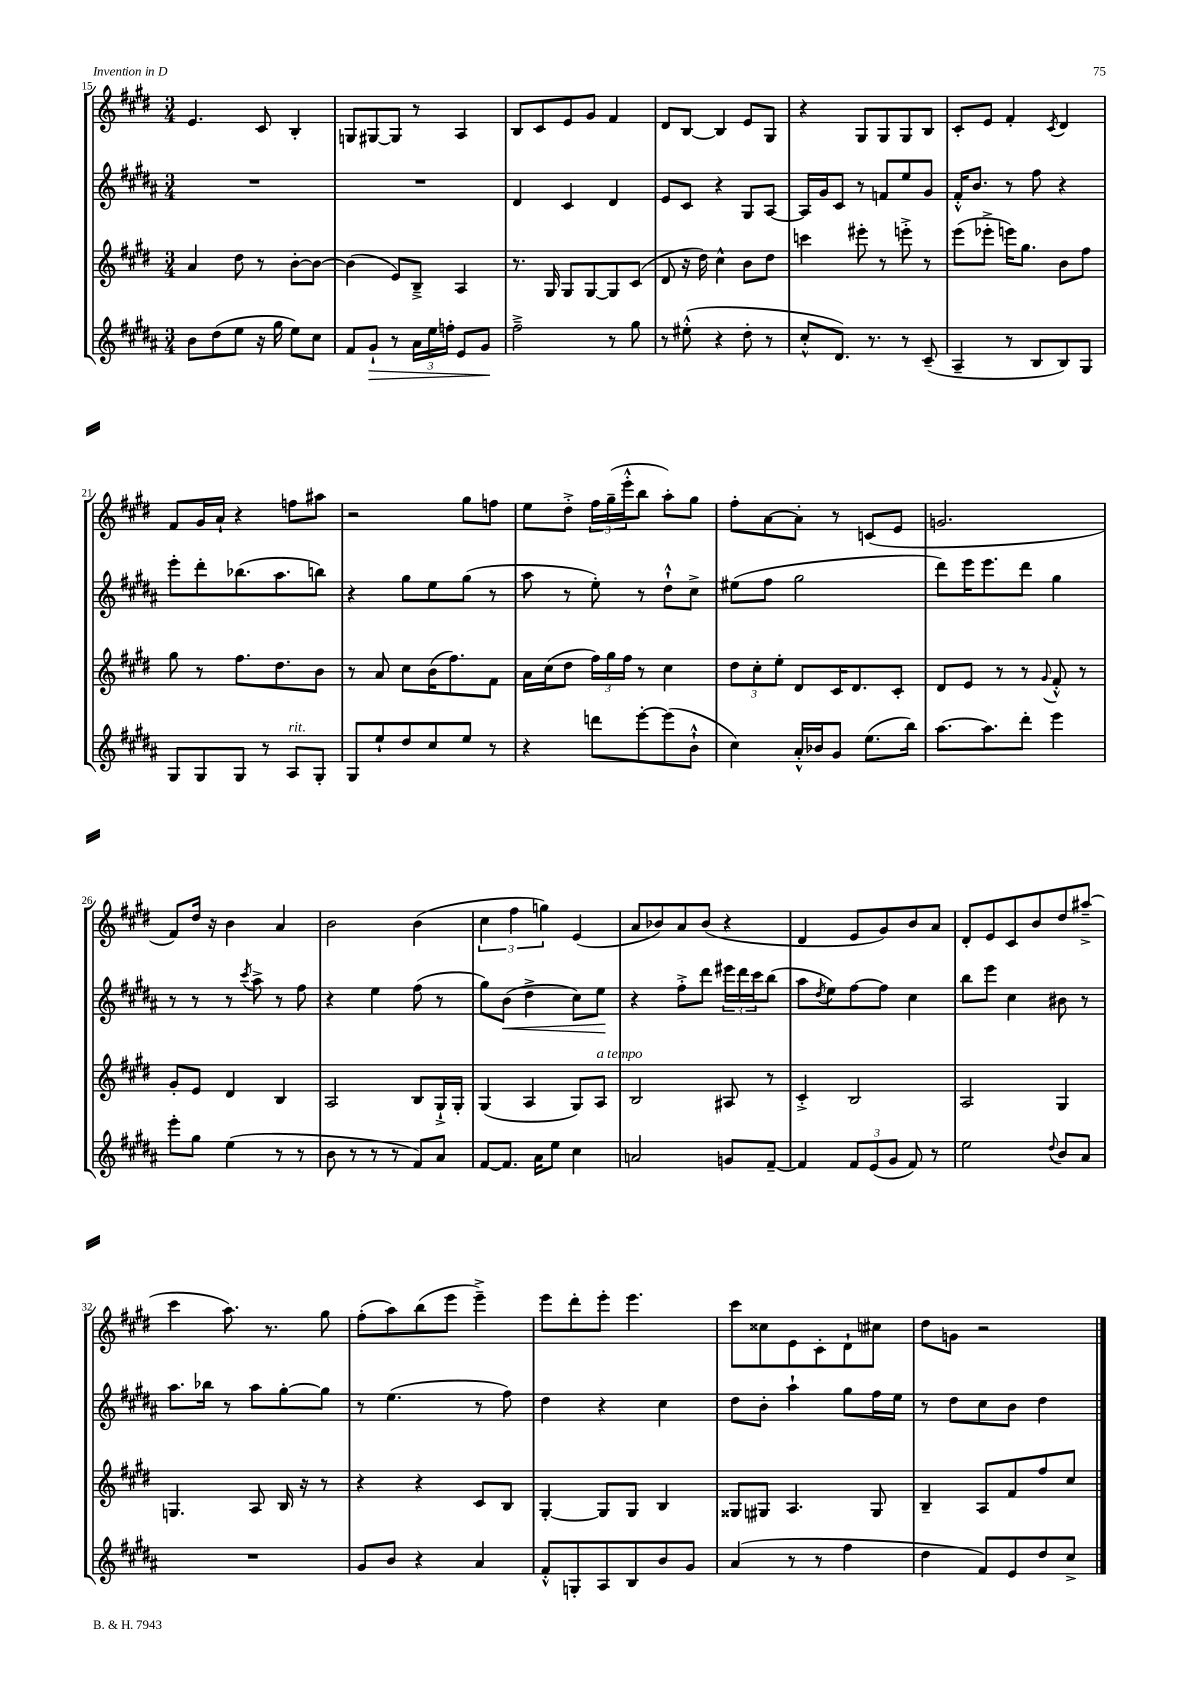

**kern	**kern	**kern	**kern
*staff4	*staff3	*staff2	*staff1
*clefG2	*clefG2	*clefG2	*clefG2
*k[f#c#g#d#a#]	*k[f#c#g#d#]	*k[f#c#g#d#a#]	*k[f#c#g#d#]
*M3/4	*M3/4	*M3/4	*M3/4
8b\L	4a/	2.r	4.e/
(8dd#\	.	.	.
8ee\J	8dd#\	.	.
16r	8r	.	8c#/
16gg#\	.	.	.
8ee\L)	[8b'\L	.	4B'/
8cc#\J	8b\_J	.	.
=	=	=	=
8f#/L	(4b\]	2.r	8G/L
8g#`/J	.	.	[8G#/
8r	8e/L)	.	8G#/]J
24a#\LL	8B~^/J	.	8r
24ee\	.	.	.
24ff'\JJ	.	.	.
8e/L	4A/	.	4A/
8g#/J	.	.	.
=	=	=	=
2ff#~^\	8.r	4d#/	8B/L
.	.	.	8c#/
.	16G#/	.	.
.	8G#/L	4c#/	8e/
.	[8G#/	.	8g#/J
8r	8G#/]	4d#/	4f#/
8gg#\	(8c#/J	.	.
=	=	=	=
8r	8d#/	8e/L	8d#/L
(8ee#'^^\	16r	8c#/J	[8B/J
.	16dd#\)	.	.
4r	4cc#^^\	4r	4B/]
8dd#'\	8b\L	8G#/L	8e/L
8r	8dd#\J	[8A#/J	8G#/J
=	=	=	=
8cc#'^^/L	4ccc\	16A#/]LL	4r
.	.	16g#/J	.
8.d#/J)	.	8c#/J	.
.	8eee#'\	8r	8G#/L
8.r	.	.	.
.	8r	8f/L	8G#/
8r	8eee'^\	8ee/	8G#/
(8c#~/	8r	8g#/J	8B/J
=	=	=	=
4A#~/	(8eee\L	16f#'^^/LK	8c#'/L
.	.	8.b/J	.
.	8eee-'^\J	.	8e/J
8r	16eee\LK)	8r	4f#'/
.	8.gg#\J	.	.
8B/L	.	8ff#\	.
.	.	.	8qc#/
8B/)	8b\L	4r	4d#/
8G#/J	8ff#\J	.	.
=	=	=	=
8G#/L	8gg#\	8eee'\L	8f#/L
8G#/	8r	8ddd#'\	16g#/L
.	.	.	16a`/JJ
8G#/J	8.ff#\L	(8.bb-\	4r
8r	.	.	.
.	8.dd#\	8.aa#\	.
8A#/L	.	.	8ff\L
8G#'/J	8b\J	8bb\J)	8aa#\J
=	=	=	=
8G#/L	8r	4r	2r
8ee`/	8a/	.	.
8dd#/	8cc#\L	8gg#\L	.
8cc#/	(16b\K	8ee\	.
.	8.ff#\)	.	.
8ee/J	.	(8gg#\J	8gg#\L
8r	8f#\J	8r	8ff\J
=	=	=	=
4r	16a\LL	8aa#\	8ee\L
.	(16cc#\J	.	.
.	8dd#\J	8r	8dd#'^\J
8ddd\L	24ff#\LL)	8ee'\)	24ff#\LL
.	24gg#\	.	(24gg#~\
.	24ff#\JJ	.	24eee'^^\J
[8eee'\	8r	8r	8bb\J
(8eee\]	4cc#\	8dd#`^^\L	8aa'\L)
8b`^^\J	.	8cc#^\J	8gg#\J
=	=	=	=
4cc#\)	12dd#\L	(8ee#\L	8ff#'\L
.	12cc#'\	.	.
.	.	8ff#\J	[8a\
.	12ee'\J	.	.
16a#'^^/LL	8d#/L	2gg#\	8a'\]J
16b-/J	.	.	.
8g#/J	16c#/K	.	8r
.	8.d#/	.	.
(8.ee\L	.	.	(8c/L
.	8c#'/J	.	8e/J
16bb\Jk)	.	.	.
=	=	=	=
[8.aa#\L	8d#/L	8ddd#\L)	2.g/
.	8e/J	16eee\K	.
8.aa#\]	.	8.eee\	.
.	8r	.	.
8ddd#'\J	8r	8ddd#\J	.
.	8qqg#/	.	.
4eee\	8f#'^^/	4gg#\	.
.	8r	.	.
=	=	=	=
8eee'\L	8g#'/L	8r	8f#/L)
8gg#\J	8e/J	8r	16dd#/Jk
.	.	.	16r
(4ee\	4d#/	8r	4b\
.	.	8qccc#/	.
.	.	8aa#^\	.
8r	4B/	8r	4a/
8r	.	8ff#\	.
=	=	=	=
8b\	2A/	4r	2b\
8r	.	.	.
8r	.	4ee\	.
8r	.	.	.
8f#/L)	8B/L	(8ff#\	(4b\
8a#/J	16G#`^/L	8r	.
.	16G#'/JJ	.	.
=	=	=	=
[8f#/L	(4G#/	8gg#\L)	6cc#\
8.f#/]J	.	(8b\J	.
.	.	.	6ff#\
.	4A/	4dd#^\	.
16a#\LK	.	.	.
.	.	.	6gg\)
8ee\J	.	.	.
4cc#\	8G#/L)	8cc#\L)	(4e/
.	8A/J	8ee\J	.
=	=	=	=
2a/	2B/	4r	8a/L
.	.	.	8b-/)
.	.	8ff#'^\L	8a/
.	.	8ddd#\J	(8b-/J
8g/L	8A#/	24eee#\LL	4r
.	.	24ddd#\	.
.	.	24ccc#\J	.
[8f#~/J	8r	(8bb\J	.
=	=	=	=
4f#/]	4c#'^/	8aa#\L	4d#/
.	.	8qdd#/	.
.	.	8ee\)	.
12f#/L	2B/	[8ff#\	8e/L
(12e/	.	.	.
.	.	8ff#\]J	8g#/)
12g#/J	.	.	.
8f#/)	.	4cc#\	8b/
8r	.	.	8a/J
=	=	=	=
2ee\	2A/	8bb\L	8d#'/L
.	.	8eee\J	8e/
.	.	4cc#\	8c#/
.	.	.	8b/
8qqdd#/	.	.	.
8b/L	4G#/	8b#\	8dd#/
8a#/J	.	8r	(8aa#~^/J
=	=	=	=
2.r	4.G/	8.aa#\L	4ccc#\
.	.	16bb-\Jk	.
.	.	8r	8.aa\)
.	8A/	8aa#\L	.
.	.	.	8.r
.	16B/	[8gg#'\	.
.	16r	.	.
.	8r	8gg#\]J	8gg#\
=	=	=	=
8g#/L	4r	8r	(8ff#'\L
8b/J	.	(4.ee\	8aa\)
4r	4r	.	(8bb\
.	.	.	8eee\J
4a#/	8c#/L	8r	4eee~^\)
.	8B/J	8ff#\)	.
=	=	=	=
8f#'^^/L	[4G#'/	4dd#\	8eee\L
8G'/	.	.	8ddd#'\
8A#/	8G#/]L	4r	8eee'\J
8B/	8G#/J	.	4.eee\
8b/	4B/	4cc#\	.
8g#/J	.	.	.
=	=	=	=
(4a#/	8G##/L	8dd#\L	8ccc#\L
.	8G#/J	8b'\J	8cc##\
8r	4.A/	4aa#`\	8e\
8r	.	.	8c#'\
4ff#\	.	8gg#\L	8d#`\
.	8G#/	16ff#\L	8cc#\J
.	.	16ee\JJ	.
=	=	=	=
4dd#\	4B~/	8r	8dd#\L
.	.	8dd#\L	8g\J
8f#/L)	8A/L	8cc#\	2r
8e/	8f#/	8b\J	.
8dd#/	8ff#/	4dd#\	.
8cc#^/J	8cc#/J	.	.
==	==	==	==
*-	*-	*-	*-
